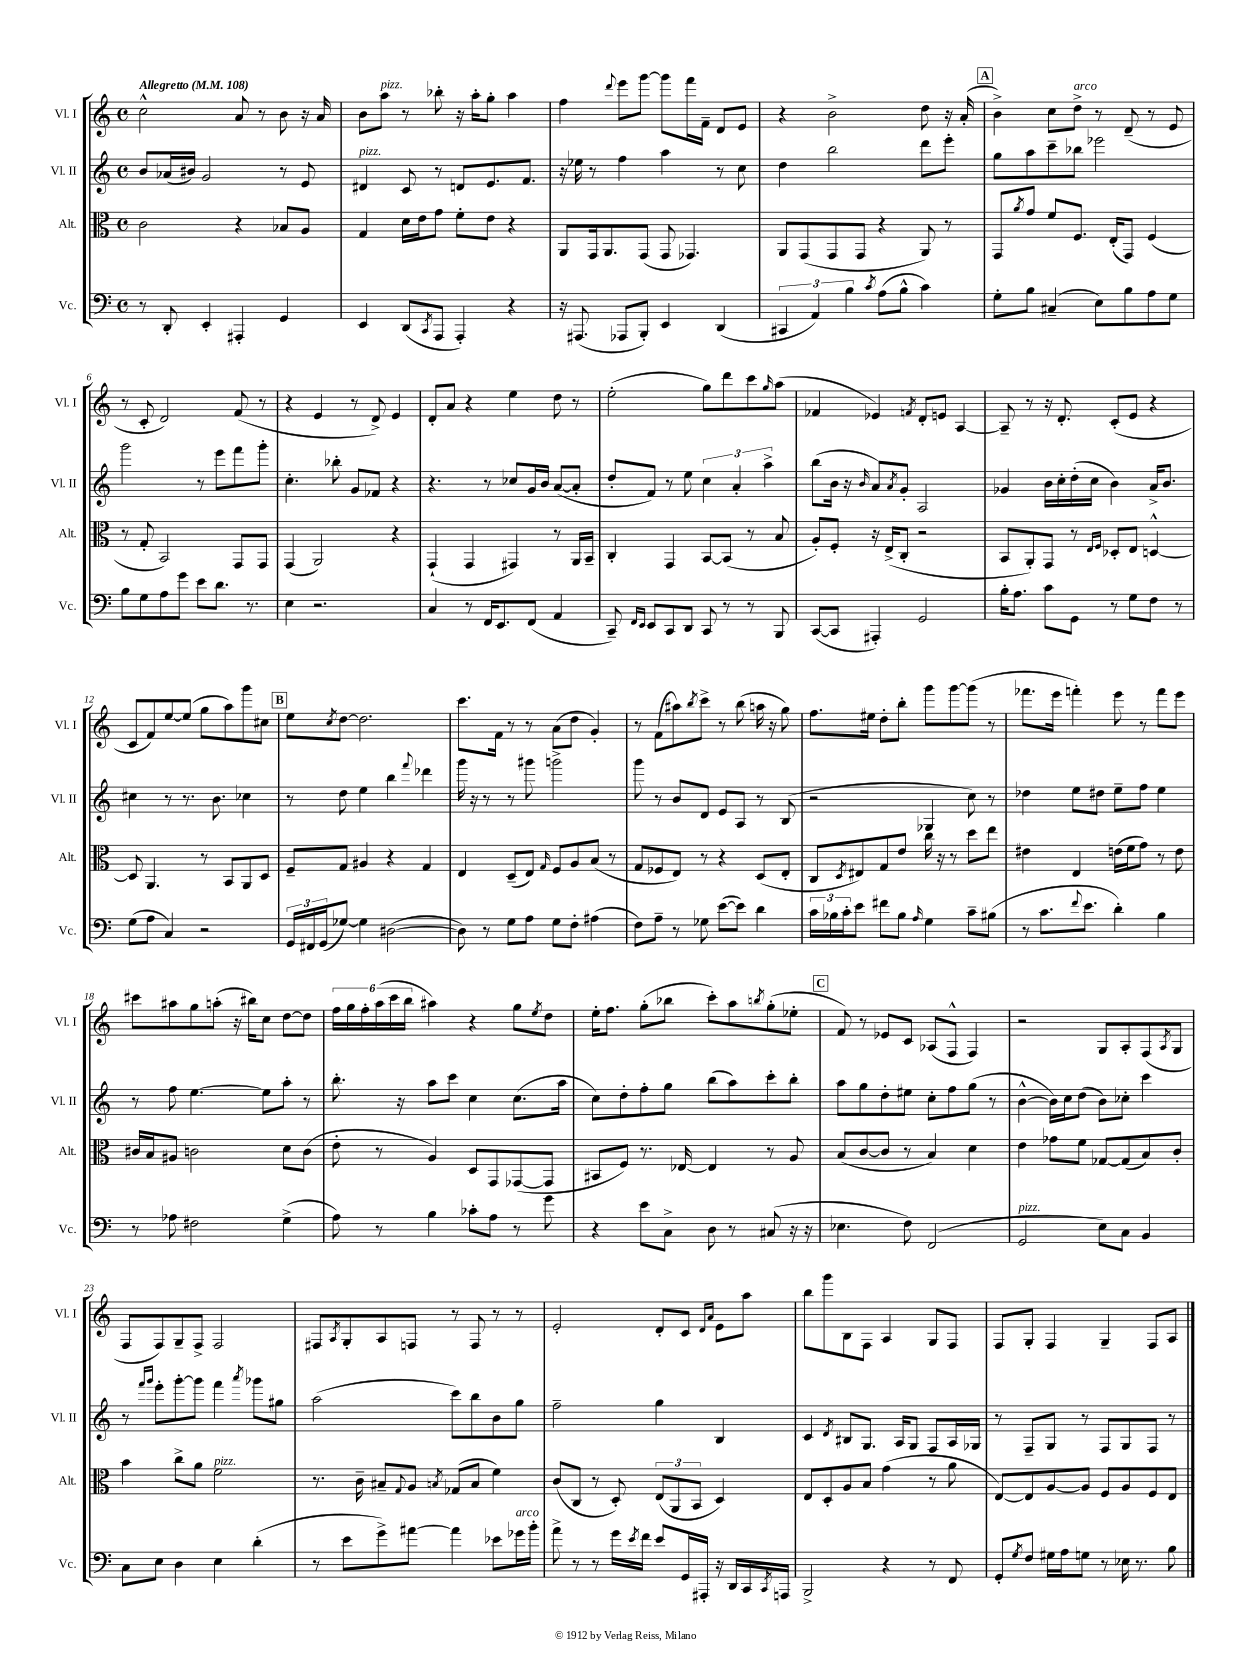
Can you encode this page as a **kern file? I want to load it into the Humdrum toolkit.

**kern	**kern	**kern	**kern
*staff4	*staff3	*staff2	*staff1
*clefF4	*clefC3	*clefG2	*clefG2
*k[]	*k[]	*k[]	*k[]
*M4/4	*M4/4	*M4/4	*M4/4
*met(c)	*met(c)	*met(c)	*met(c)
*MM108	*MM108	*MM108	*MM108
8r	2c\	8b/L	2cc^^\
8DD'/	.	(16a-/L	.
.	.	16b#/JJ)	.
4EE'/	.	2g/	.
4AAA#'/	4r	.	8a/
.	.	.	8r
4GG/	8B-/L	8r	8b\
.	8A/J	8e/	16r
.	.	.	16a/
=	=	=	=
4EE/	4G/	4d#/	8b\L
.	.	.	8aa\J
(8DD/L	16d\LL	8c/	8r
.	16e\J	.	.
8qCC/	.	.	.
8AAA/J	8g\J	8r	8bb-'\
4AAA'/)	8f'\L	8d/L	16r
.	.	.	16aa'\LK
.	8e\J	8.e/	8gg'\J
4r	4r	.	4aa\
.	.	8.f/J	.
=	=	=	=
16r	8AA/L	16r	4ff\
(8.AAA#/	.	16ee-\	.
.	16GG/k	8r	.
.	8.AA/	.	.
.	.	.	8qqddd/
8AAA-/L	.	4ff\	8eee\L
8BBB'/J)	(8GG/J	.	[8ggg\J
4EE/	8GG/	4aa\	8ggg\]L
.	4.GG-/)	.	16fff\L
.	.	.	16f~\JJ
(4DD/	.	8r	8d/L
.	.	8cc\	8e/J
=	=	=	=
6CC#/	8AA/L	4dd\	4r
.	(8GG/	.	.
6AA/)	.	.	.
.	8GG/	2bb\	2b^\
6B\	.	.	.
.	8GG/J	.	.
8qc/	.	.	.
(8A\L	4r	.	.
8B^^\J	.	.	.
4c\)	8AA/)	8ddd\L	8dd\
.	8r	8eee'\J	16r
.	.	.	(16a'/
=	=	=	=
8G'\L	8GG/L	8gg\L	4b^\)
.	8qa/	.	.
8B\J	8g/J	8aa\	.
(4C#~/	8f/L	8ccc~\	8cc\L
.	8.F/J	8bb-\J	8dd^\J
8E\L)	.	2eee-\	8r
.	(16E'/LK	.	.
8B\	8GG/J)	.	(8d~/
8A\	(4F/	.	8r
8G\J	.	.	8e/
=	=	=	=
8B\L	8r	2ggg\	8r
8G\	8G'/	.	8c'/
8A\	2BB/)	.	2d/)
8g\J	.	.	.
8e\L	.	8r	.
8.d\J	.	8eee\L	.
.	8GG/L	8fff\	(8f/
8.r	.	.	.
.	8GG/J	8ggg'\J	8r
=	=	=	=
4E\	(4GG/	4.cc'\	4r
2.r	2AA/)	.	4e/
.	.	8bb-'\	.
.	.	8g/L	8r
.	.	8f-/J	8d^/)
.	4r	4r	4e/
=	=	=	=
4C/	(4GG`/	4.r	8d'/L
.	.	.	8a/J
8r	4GG/	.	4r
16FF/LK	.	8r	.
8.EE/	.	.	.
.	4GG#/)	8cc-/L	4ee\
(8FF/J	.	16g/L	.
.	.	16b/JJ	.
4AA/	8r	([8a/L	8dd\
.	16AA/LL	8a'/]J	8r
.	16BB~/JJ	.	.
=	=	=	=
8CC~/)	4C'/	8dd'/L	(2ee'\
16qqFF/LL	.	.	.
16qqEE/JJ	.	.	.
8EE/L	.	8f/J)	.
8CC/	4GG/	8r	.
8DD/J	.	8ee\	.
8CC/	[8BB/L	6cc\	8gg\L)
8r	(8BB/]J	.	8ddd\
.	.	6a'/	.
8r	8r	.	8ccc\
.	.	6aa^\	.
.	.	.	16qqgg/
8BBB/	8B/	.	(8aa\J
=	=	=	=
([8CC/L	8A'/L)	(8bb\L	4f-/
8CC/]J	8F'/J	16b\Jk	.
.	.	16r	.
.	.	16qqb/	.
4AAA#'/)	16r	8a/L)	4e-/)
.	(16E^/LK	.	.
.	.	8qa/	.
.	8C'/J	8g'/J	.
.	.	.	8qf/
2GG/	2r	2A/	8d'/L
.	.	.	8e/J
.	.	.	[4A/
=	=	=	=
16B'\LK	8BB/L	4g-/	8A~/]
8.A\J	.	.	.
.	8AA'/)	.	8r
8c\L	8GG/J	16b\LL	16r
.	.	16cc'\	8.d'/
8GG\J	8r	(16dd'\	.
.	.	16cc\JJ	.
.	16qqE/LL	.	.
.	16qqF/JJ	.	.
8r	8D-'/L	4b\)	(8c'/L
8G\L	8E/J	.	8e/J
8F\J	[4D^^/	16a^/LK	4r
.	.	8.b/J	.
8r	.	.	.
=	=	=	=
(8G\L	8D/]	4cc#\	8c/L
8A\J	4.AA/	.	8f/)
4C/)	.	8r	[8ee/
.	.	8.r	(8ee/]J
2r	8r	.	8gg\L
.	.	8.b\	.
.	8BB/L	.	8aa\)
.	8AA/	4cc-\	8ggg\
.	8D/J	.	8cc#\J
=	=	=	=
24GG/LL	8F~/L	8r	8ee\L
24FF#/	.	.	.
(24GG/J	.	.	.
.	.	.	8qcc/
[8G-/J)	8G/J	8dd\	[8dd\J
4G-\]	4A#/	4ee\	2.dd\]
([2D#\	4r	4bb\	.
.	.	8qqfff/	.
.	4G/	4ddd-\	.
=	=	=	=
8D#\])	4E/	16ggg\	8.ccc\L
.	.	16r	.
8r	.	8r	.
.	.	.	16f\Jk
8G\L	(8D~/L	8r	8r
8A\J	8E/J)	8ggg#\	8r
.	16qqG/	.	.
8G\L	8F/L	2ggg^\	(8a\L
8F'\J	8A/	.	8dd\J
(4A#\	(8B/J	.	4g'/)
.	8r	.	.
=	=	=	=
8F\L)	8G/L	8ggg\	8r
8A~\J	8F-/	8r	(8f\L
8r	8E/J)	8b/L	8aa#\)
.	.	.	8qbb/
8G-\	8r	8d/J	8ccc^\J
([8e\L	4r	8e/L	8r
8e\]J)	.	8A/J	(8bb\
4d\	(8D/L	8r	16aa\
.	.	.	16r
.	8E'/J	(8B/	8gg\)
=	=	=	=
24c\LL	8C/L	2r	8.ff\L
24B-\	.	.	.
24c'\J	.	.	.
.	8qD/	.	.
8e\J	8E#/)	.	.
.	.	.	16ee#\Jk
8f#\L	8G/	.	8dd'\L
8B-\J	8e/J	.	8bb'\J
16qqA/	.	.	.
4G\	16cc\	4G-/	8ggg\L
.	16r	.	.
.	8r	.	[8ggg\
8c~\L	8dd\L	8cc\)	(8ggg\]J
(8B#\J	8ee\J	8r	8r
=	=	=	=
8r	4e#\	4dd-\	8.fff-\L
8.c\L	.	.	.
.	.	.	16eee\Jk
.	4E/	8ee\L	4fff'\)
8qqf/	.	.	.
8.e\J	.	.	.
.	.	8dd#\J	.
4d'\)	(16e\LL	8ee~\L	8eee\
.	16f\J	.	.
.	8g\J)	8ff\J	8r
4B\	8r	4ee\	8fff\L
.	8e\	.	8eee\J
=	=	=	=
8r	16c#/LL	8r	8ccc#\L
.	16B/J	.	.
8A-\	8A#/J	8ff\	8aa#\
2F#\	2c\	[4.ee\	8gg\
.	.	.	(8aa'\J
.	.	.	16r
.	.	.	16bb#\LK)
.	.	8ee\]L	8cc\J
(4G^\	8d\L	8aa'\J	[8dd\L
.	(8c\J	8r	8dd\]J
=	=	=	=
8A\)	8e'\	8.bb'\	24ff\LL
.	.	.	24gg\
.	.	.	24ff'\
8r	8r	.	(24aa\
.	.	.	24ccc\
.	.	16r	.
.	.	.	24bb\JJ
4B\	4A/)	8aa\L	4aa#\)
.	.	8ccc\J	.
8c-'\L	8D/L	4cc\	4r
8A\J	8GG/	.	.
8r	([8GG-/	(8.cc\L	8gg\L
.	.	.	8qee/
8g\	8GG-/]J	.	8dd\J
.	.	16aa\Jk	.
=	=	=	=
4r	8BB#/L	8cc\L)	16ee'\LK
.	.	.	8.ff\J
.	8F/J)	8dd'\	.
8e\L	8.r	8ff'\	(8gg'\L
8C^\J	.	8gg\J	8bb-\J
.	[16E-/	.	.
8D\	4E-/]	(8bb\L	8ccc'\L)
8r	.	8aa\)	8aa\
.	.	.	8qbb/
(8C#/	8r	8ccc'\	(8gg'\
16r	8A/	8bb'\J	8ee-'\J
16r	.	.	.
=	=	=	=
4.E-\	(8B/L	8aa\L	8f/)
.	[8c/	8gg\	8r
.	8c/]J	8dd'\	8e-/L
8F\)	8r	8ee#\J	8c/J
(2FF/	4B/)	8cc'\L	(8A-/L
.	.	8ff\	8F^^/J
.	4d\	(8gg\J	4F/)
.	.	8r	.
=	=	=	=
2GG/	4e\	[4b^^\	2r
.	8g-\L	16b\]LL)	.
.	.	16cc\J	.
.	8f\J	(8dd\J	.
8E\L)	[8G-/L	8b\L)	8G/L
8C\J	(8G-/]	8cc-'\J	8A'/
4BB/	8B/)	4ccc\	(8F/
.	.	.	8qA/
.	8c'/J	.	8G/J
=	=	=	=
8C\L	4b\	8r	8F/L
.	.	16qqfff/LL	.
.	.	16qqggg/JJ	.
8E\J	.	8eee'\L	8F/)
4D\	8cc^\L	[8ggg'\	8G~/
.	8a\J	8ggg\]J	8F^/J
4E\	2f\	4fff\	2F/
.	.	8qaaa/	.
(4d'\	.	8ggg-\L	.
.	.	8gg#\J	.
=	=	=	=
8r	8.r	(2aa\	8F#/L
.	.	.	8qA/
8e\L	.	.	8G'/
.	16c~\	.	.
8g^\)	8B#~/L	.	8A/
.	8qqG/	.	.
[8a#\J	8A/J	.	8F/J
.	8qB/	.	.
4a#\]	(8G-/L	8ccc\L)	8r
.	8B/J	8bb\	8F/
8e-\L	4f\)	8b\	8r
16g-\L	.	8gg\J	8r
16b'\JJ	.	.	.
=	=	=	=
8a^\	(8c/L	2ff~\	2e'/
8r	8C/J	.	.
8r	8r	.	.
16g\LL	8D'/)	.	.
8qe/	.	.	.
16f\JJ	.	.	.
8e/L	(12E/L	4gg\	8d'/L
.	12AA/	.	.
16GG/L	.	.	8c/J
.	12BB/J	.	.
16AAA#'/JJ	.	.	.
.	.	.	16qqd/LL
.	.	.	16qqa/JJ
16r	4D/)	4B/	8e\L
16DD/LL	.	.	.
16CC/	.	.	8aa\J
8qCC/	.	.	.
16AAA/JJ	.	.	.
=	=	=	=
2BBB^/	8E/L	4c/	8bb\L
.	8D'/	.	8ggg\
.	.	8qd/	.
.	8A/	8B#/L	8B\
.	8B/J	8.G/J	8F\J
4r	(4g\	.	4A/
.	.	16A/LK	.
.	.	8G/J	.
8r	8r	8F/L	8G/L
8FF/	8a\	16A/L	8F/J
.	.	16G-/JJ	.
=	=	=	=
8GG'/L	[8E/L)	8r	8F/L
8qG/	.	.	.
8F/J	8E/]	8F~/L	8G'/J
16G#\LL	[8A/	8G/J	4F/
16A\J	.	.	.
8G\J	8A/]J	8r	.
8r	8F/L	8F/L	4G~/
16E-\	8A/	8G/	.
8.r	.	.	.
.	8F/	8F/J	8F/L
8B\	8E/J	8r	8A/J
==	==	==	==
*-	*-	*-	*-
